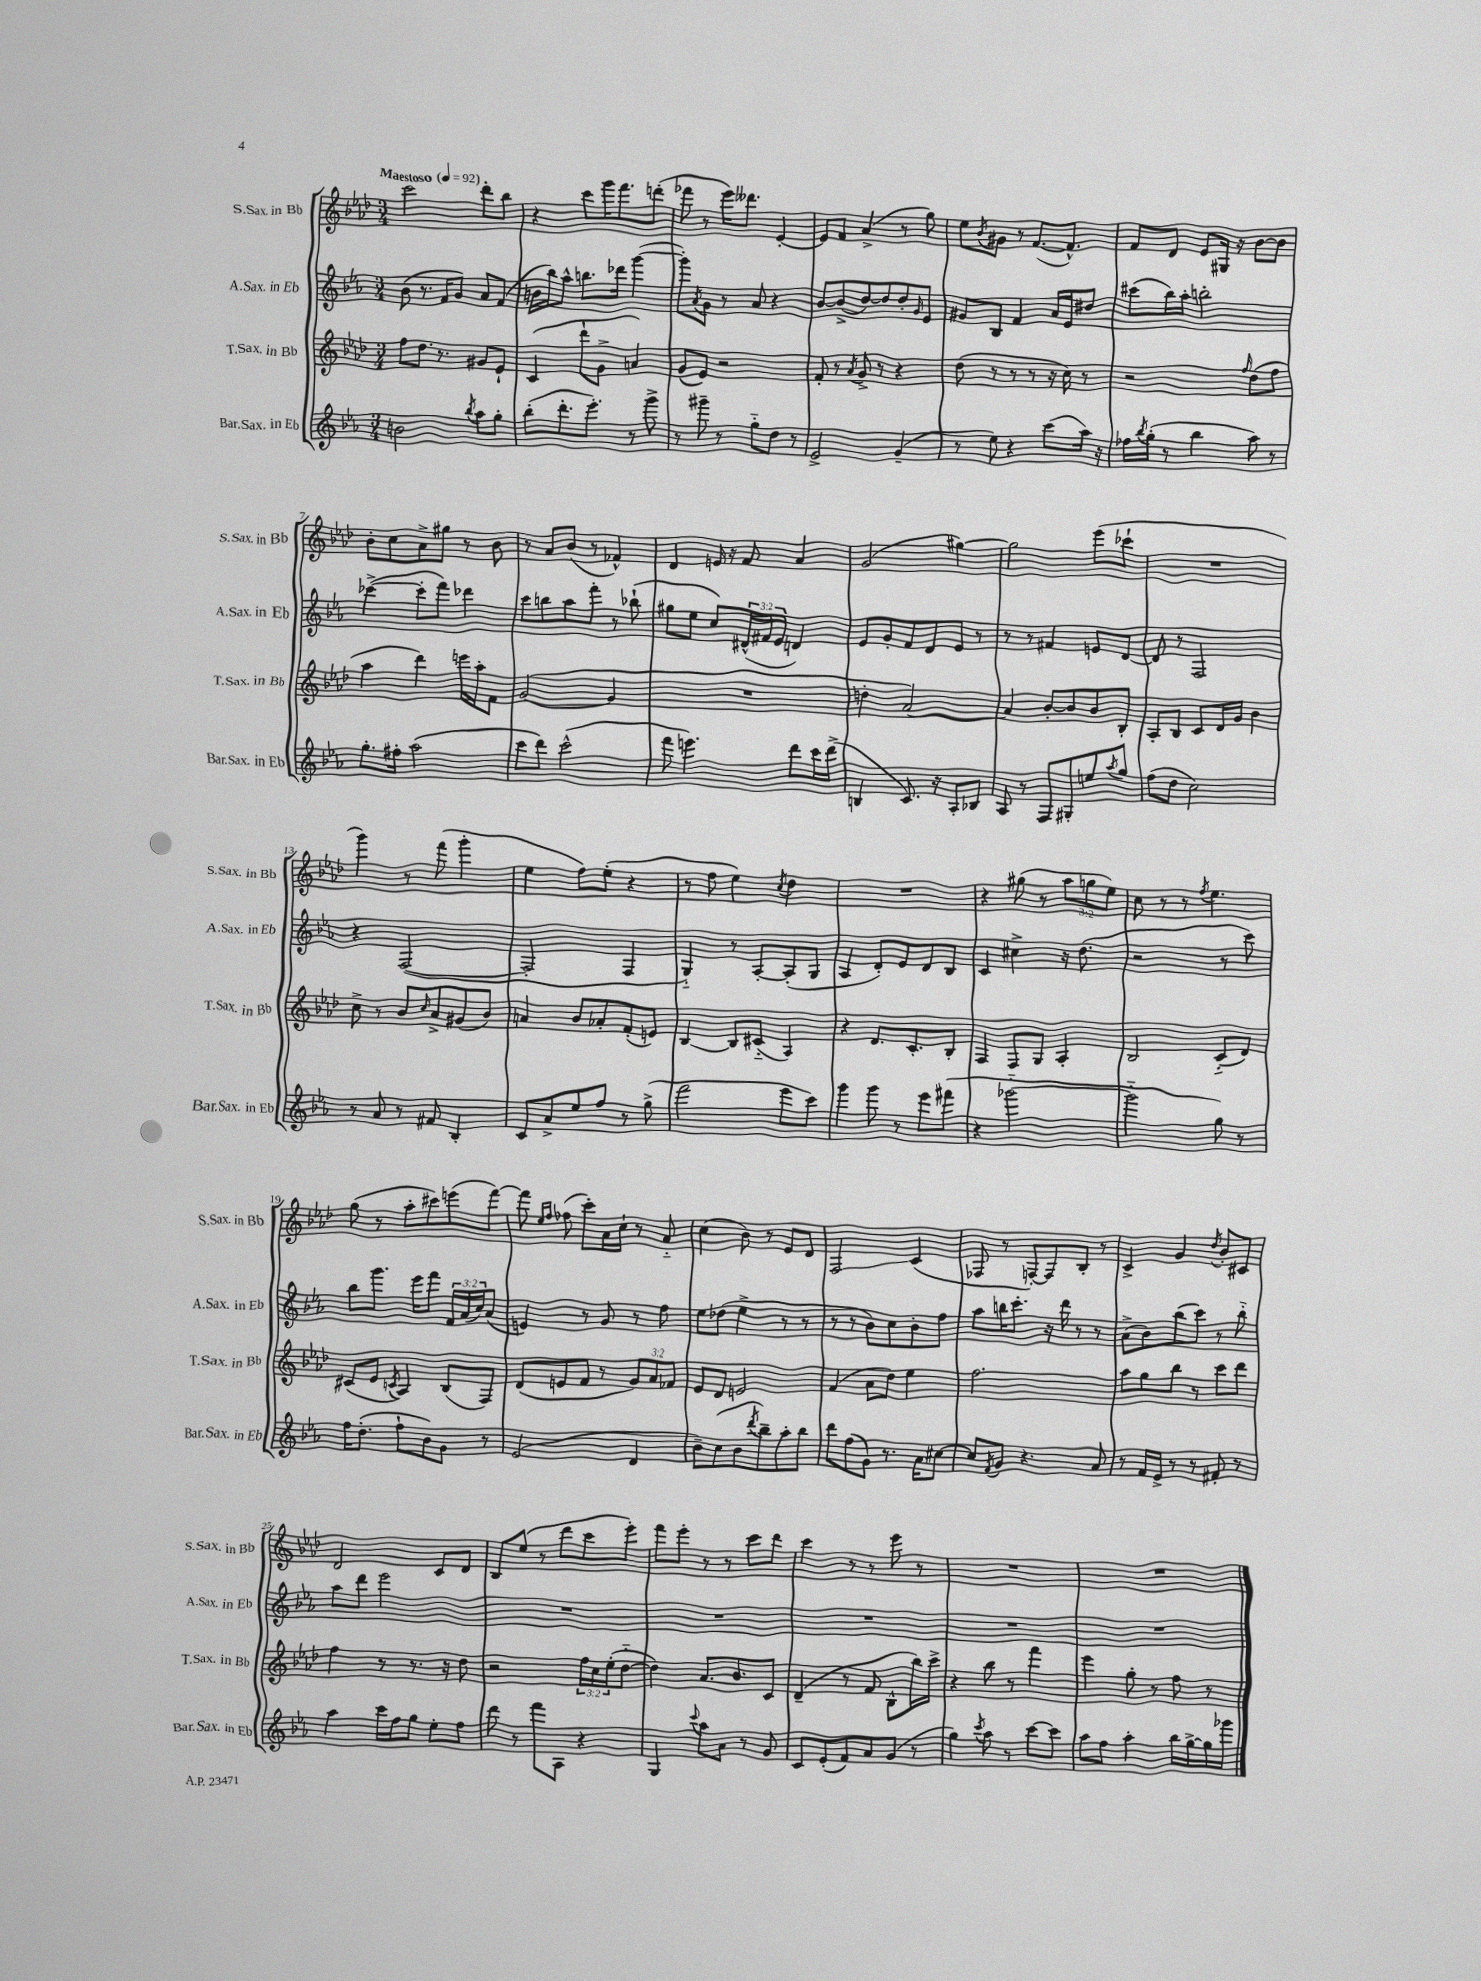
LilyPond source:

<<
\new StaffGroup <<
\new Staff = "s0" \with { instrumentName = "S.Sax. in Bb" shortInstrumentName = "S.Sax. in Bb" } {
    \clef treble \key aes \major \numericTimeSignature \time 3/4 \override Staff.TupletNumber.text = #tuplet-number::calc-fraction-text \tempo "Maestoso" 4 = 92
    c'''2 des'''8-. bes''8 |
    r4 c'''8 g'''16 f'''8. d'''8-.( |
    fes'''8 r8 ees'''16) deses'''8. ees'4~-. |
    ees'8 f'8 aes'4->( r8 g''8) |
    ees''8 \acciaccatura { bes'8 } gis'8 r8 f'8.~( f'8.-^) |
    f'8 des'8 ees'8 gis16 r16 bes'8~ bes'8 |
    bes'8-. c''8 aes'8-> gis''8 r8 bes'8 |
    r8 aes'8 bes'8( r8 fes'4-^) |
    des'4 e'16 r16 f'8 aes'4 |
    g'2( gis''4~) |
    gis''2 ees'''8( ces'''8-! |
    R2. |
    g'''4) r8 f'''8( g'''4-. |
    ees''4 f''8) ees''8-.( r4 |
    r8 f''8 ees''4) \acciaccatura { c''8 } des''4 |
    R2. |
    r4 gis''8( r8 \tuplet 3/2 { aes''8 g''8 ees''8) } |
    c''8 r8 r8 \acciaccatura { f''8 } ees''4. |
    g''8( r8 aes''8-. cis'''8) e'''8( f'''8~) |
    f'''8 \grace { ees''16 f''16 } fes''8( c'''8-.) aes'16 c''16-! r8 aes'8-_ |
    c''4( bes'8) r8 ees'8 des'8 |
    f2\glissando c'4( |
    fes8 r8 f8~-.) f8 bes8-. r8 |
    c'4-> g'4 \acciaccatura { des''8 } bes'8-. cis'8 |
    des'2 c'8 des'8 |
    bes8 ees''8( r8 des'''8 c'''8 ees'''8-.) |
    f'''8 ees'''8-. r8 r8 c'''8 des'''8 |
    c'''4 r8 r8 ees'''8 r8 |
    R2. |
    R2. \bar "|." |
}
\new Staff = "s1" \with { instrumentName = "A.Sax. in Eb" shortInstrumentName = "A.Sax. in Eb" } {
    \clef treble \key ees \major \numericTimeSignature \time 3/4 \override Staff.TupletNumber.text = #tuplet-number::calc-fraction-text
    bes'8( r8. f'16 g'8) aes'8 f'8( |
    b'16 bes''16) aes''8-^ b''8. des'''16 g'''4~( |
    g'''8-.) \acciaccatura { aes'8 } g'8 r8 aes'8 r4 |
    bes'8~ bes'8->( d''8~) d''8 d''8-. \grace { g'16 } ees'8 |
    gis'8 bes8 f'4 aes'16 ees'16 dis''8 |
    cis'''8( bes''16) aes''16-. b''2-. |
    ces'''4~->( ces'''8-. f'''8) des'''4 |
    c'''8 b''8 aes''8 f'''8-. r8 bes''8-!( |
    gis''8 ees''8 c''8) \tuplet 3/2 { dis'16-^( fis'16 ees'16 } d'4) |
    ees'8 g'8-. f'8 d'8 ees'8 r8 |
    r8 r8 fis'4 e'8 d'8~ |
    d'8 r8 f2 |
    r4 f2~( |
    f2-. f4 |
    g4-_) r8 aes8~-. aes8-.( g8 |
    aes4 d'8-.) ees'8 d'8 bes8 |
    c'4 cis''4-> r16 d''8.( |
    r2 r8 c'''8) |
    bes''8 g'''8. ees'''16 f'''8 \tuplet 3/2 { f'16 aes'16( c''16) } aes'8( |
    e'4) r8 g'8 r8 f''8 |
    ees''8 des''8( ees''4-> r8 r8 |
    r8 r8 bes'8) c''8 bes'8-. f''8 |
    aes''8 b''16 c'''8.-. r16 d'''16 r8 r8 |
    aes'8->( bes'8) bes''8( c'''8) r8 bes''8-_ |
    aes''8 d'''8 ees'''2 |
    R2. |
    R2. |
    R2. |
    R2. |
    R2. \bar "|." |
}
\new Staff = "s2" \with { instrumentName = "T.Sax. in Bb" shortInstrumentName = "T.Sax. in Bb" } {
    \clef treble \key aes \major \numericTimeSignature \time 3/4 \override Staff.TupletNumber.text = #tuplet-number::calc-fraction-text
    f''8 des''8. r8. gis'8 ees'8-! |
    c'4( des'''8-! g'8-> a'4) |
    g'8( ees'8) r2 |
    f'8-. r8 \acciaccatura { aes'8 } g'8-> r8 r4 |
    des''8( r8 r8 r8 r16 c''16) r8 |
    r2 \grace { f''16 } des''8( f''8 |
    aes''4 des'''4) e'''16 aes''16-. f'8 |
    g'2~( g'4 |
    R2. |
    d''4-. aes'2~) |
    aes'4 bes'8~-. bes'8 bes'8 bes8-. |
    aes8-. bes8 c'8 des'16 g'16 bes'4 |
    c''8-> r8 bes'8 \grace { c''16 } aes'8-> gis'8( bes'8) |
    a'4 bes'8 aes'8-. f'8-.( e'8) |
    bes4~ bes8 cis'8-_( aes4) |
    r4 des'8. c'8.-. bes8-. |
    f4 f8 g8 aes4-. |
    bes2 c'8-_( des'8) |
    cis'8( ees'8 \acciaccatura { c'8 } aes4) bes8( f8) |
    des'8( e'8 f'8 r8 \tuplet 3/2 { g'8) aes'8 fes'8 } |
    ees'8 des'8 e'2 |
    f'4( aes'8 des''8) ees''4 |
    f''2. |
    aes''8 g''8 bes''8 r8 c'''8 des'''8 |
    f''4 r8 r8. r16 des''8 |
    r2 \tuplet 3/2 { f''16 c''16 ees''16-.( } des''8~-_ |
    des''4) aes'8. bes'8. c'8 |
    des'4--( r8 f'8 bes8-^ bes''16) c'''16-> |
    r4 bes''8 r8 f'''4 |
    ees'''4 g''8-. r8 f''8 r8 \bar "|." |
}
\new Staff = "s3" \with { instrumentName = "Bar.Sax. in Eb" shortInstrumentName = "Bar.Sax. in Eb" } {
    \clef treble \key ees \major \numericTimeSignature \time 3/4
    b'2 \acciaccatura { bes''8 } aes''8 g''8-. |
    bes''8-.( d'''8.-. ees'''8.-.) r8 g'''8-> |
    r8 gis'''8-- r8 g''8-_ d''8 r8 |
    ees'2-> g'4--( |
    r8 ees''8) r4 c'''8( aes''16) r16 |
    fes''16 \acciaccatura { bes''8 } g''16-.( r8 bes''4 aes''8) r8 |
    g''8.-. fis''16-. aes''2( |
    c'''8 d'''8) c'''2-^( |
    f'''8 e'''4.) d'''8 c'''16 d'''16->( |
    b4 c'8.) r16 aes8-. bes8 |
    aes8 r8 f8 gis8-. e''8 \acciaccatura { aes''8 } g''8 |
    f''8( d''8 c''2) |
    r8 aes'8 r8 fis'8 bes4-. |
    c'8 aes'8-> ees''8 f''8 r8 g''8->( |
    f'''2 ees'''8 c'''8) |
    g'''4 g'''8 r8 ees'''8 fis'''8( |
    r4 ges'''2~-_ |
    ges'''2-_ g''8) r8 |
    f''16 d''8.-.( f''8-! bes'8) g'8 r8 |
    ees'2( d'4 |
    bes'8--) c''8( bes'8 \acciaccatura { d'''8 } bes''8--) aes''8-. bes''8 |
    d'''8 f''8( g'8) r8. aes'16 cis''8~ |
    cis''8 \acciaccatura { f'8 } g'8 r4. aes'8 |
    r8 f'16 ees'16-> r8 r8 fis'8-. r8 |
    aes''4 c'''16 f''16 g''8 ees''8-. f''8 |
    d'''8 r8 f'''8 aes8 r4 |
    g4 \appoggiatura { c'''8 } aes''8 aes'8 r8 g'8 |
    c'8 ees'8-.( f'8) aes'8 g'8( r8 |
    g''4) \acciaccatura { c'''8 } aes''8 r8 c'''8~ c'''8 |
    aes''8 f''8 aes''4-. bes''16 g''16~-> g''16 ges'''16 \bar "|." |
}
>>
>>
